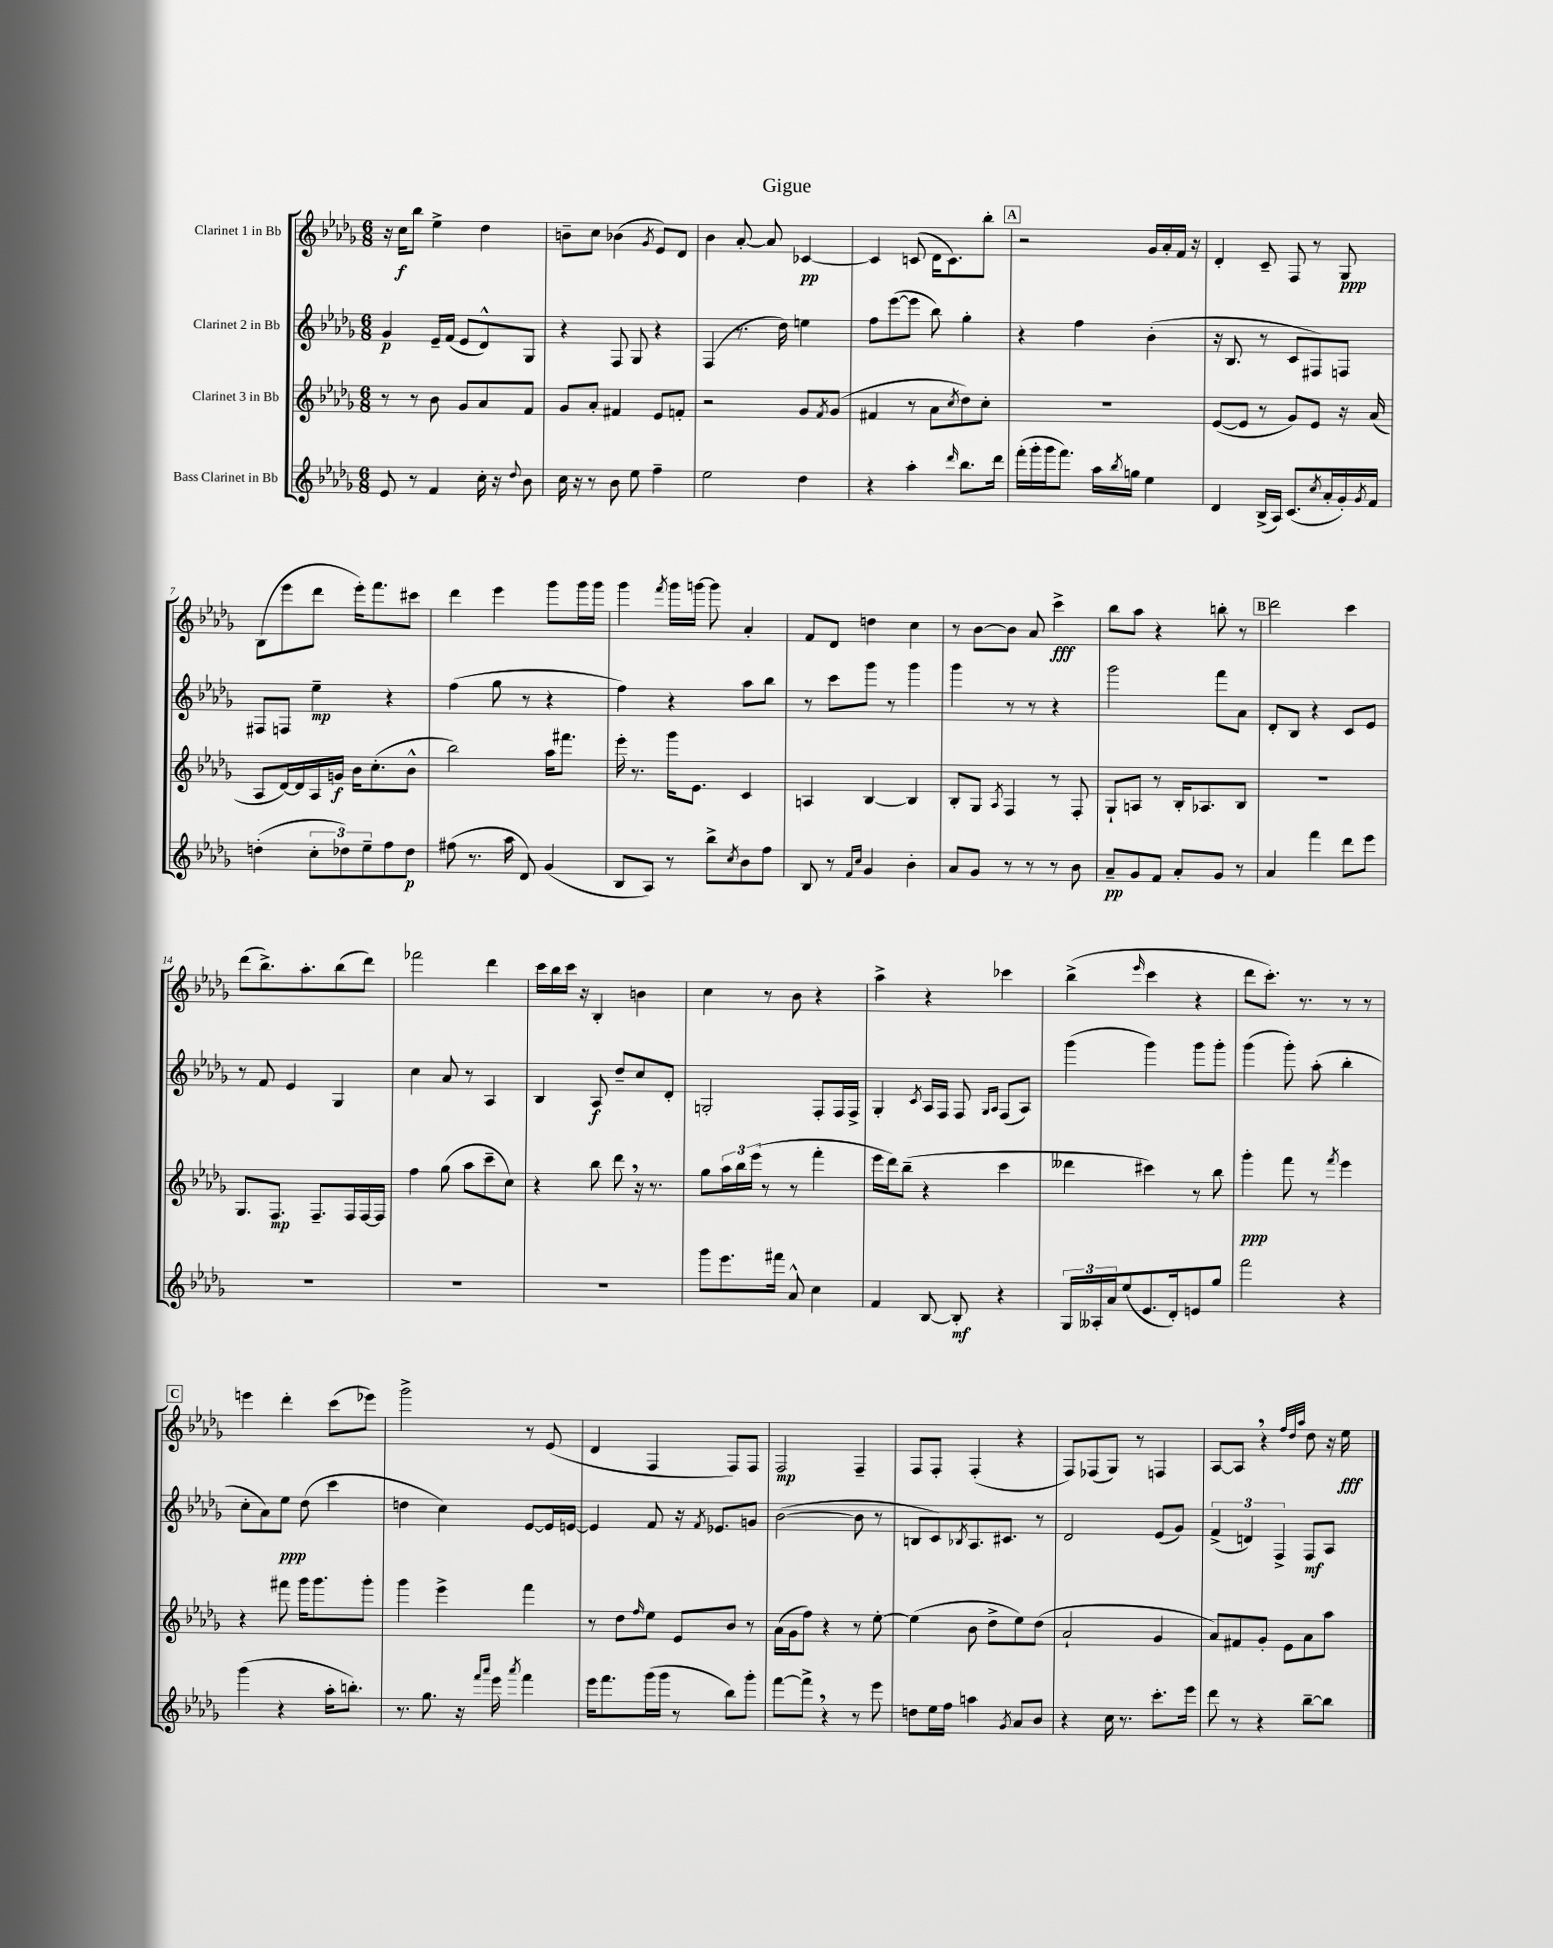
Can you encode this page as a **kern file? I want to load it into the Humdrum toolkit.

**kern	**kern	**kern	**kern
*staff4	*staff3	*staff2	*staff1
*clefG2	*clefG2	*clefG2	*clefG2
*k[b-e-a-d-g-]	*k[b-e-a-d-g-]	*k[b-e-a-d-g-]	*k[b-e-a-d-g-]
*M6/8	*M6/8	*M6/8	*M6/8
8e-/	8r	4g-/	16r
.	.	.	16cc\LK
8r	8r	.	8bb-\J
4f/	8b-\	16e-~/LL	4ee-^\
.	.	(16f/JJ	.
.	8g-/L	8e-/L	.
16cc'\	8a-/	8d-^^/)	4dd-\
16r	.	.	.
8qqdd-/	.	.	.
8b-\	8f/J	8G-/J	.
=	=	=	=
16cc\	8g-/L	4r	8b~\L
16r	.	.	.
8r	8a-'/J	.	8cc\J
8b-\	4f#/	8F/	(4b-\
8ee-\	.	8G-/	.
.	.	.	8qg-/
4ff~\	8e-/L	4r	8e-/L)
.	8f'/J	.	8d-/J
=	=	=	=
2ee-\	2r	(4F/	4b-\
.	.	8.r	[8a-'/
.	.	.	8a-/]
.	.	16dd-\)	.
4dd-\	8g-/L	4ee\	[4c-/
.	8qf/	.	.
.	(8g-/J	.	.
=	=	=	=
4r	4f#/	8ff\L	4c-/]
.	.	([8eee-\	.
4aa-'\	8r	8eee-\]J	(8c/
.	8a-\L	8bb-\)	16d-\LK
.	.	.	8.c\)
16qqddd-/	8qcc/	.	.
8.bb-\L	8dd-\)	4gg-'\	.
.	8cc'\J	.	8bb-'\J
16ddd-\Jk	.	.	.
=	=	=	=
(16fff'\LL	2.r	4r	2r
16ggg-'\	.	.	.
16ggg-\J	.	.	.
8.fff\J)	.	.	.
.	.	4ff\	.
16aa-\LL	.	.	.
8qbb-/	.	.	.
16gg\JJ	.	.	.
4ee-\	.	(4b-'\	16g-/LL
.	.	.	16a-'/
.	.	.	16f/JJ
.	.	.	16r
=	=	=	=
4d-/	([8e-/L	16r	4d-'/
.	.	8.B-/	.
.	8e-/]J	.	.
(16B-^/LL	8r	8r	8c~/
16A-/JJ)	.	.	.
(8.c/L	8g-/L)	8c/L	8F/
.	8e-/J	8F#/)	8r
8qcc/	.	.	.
16a-'/L	.	.	.
16g-'/)	16r	8F/J	8G-/
8qg-/	.	.	.
16f/JJ	(16a-/	.	.
=	=	=	=
(4dd'\	8A-/L	8F#/L	(8B-\L
.	[16d-/L)	8F/J	8eee-\
.	16d-/]	.	.
12cc'\L	16A-/	4ee-~\	8ddd-\J
.	16g/JJ	.	.
12dd-\)	.	.	.
.	16b-\LK	.	16eee-'\LK)
12ee-~\	.	.	.
.	(8.cc'\	.	8.fff\
8ff\	.	4r	.
8dd-\J	8b-^^\J	.	8ccc#\J
=	=	=	=
(8ff#\	2bb-\)	(4ff\	4ddd-\
8.r	.	.	.
.	.	8gg-\	4eee-\
16aa-\	.	.	.
8d-/)	.	8r	.
(4g-/	16aa-\LK	4r	8ggg-\L
.	8.fff#\J	.	.
.	.	.	16ggg-\L
.	.	.	16ggg-\JJ
=	=	=	=
8B-/L	16eee-'\	4ff\)	4ggg-\
.	8.r	.	.
8A-/J)	.	.	.
.	.	.	8qfff/
8r	16ggg-\LK	4r	16ggg-\LL
.	8.e-\J	.	[16ggg\JJ
8bb-^\L	.	.	8ggg\]
8qcc/	.	.	.
8b-\	4c/	8aa-\L	4a-'/
8ff\J	.	8bb-\J	.
=	=	=	=
8B-/	4A/	8r	8f/L
8r	.	8ccc\L	8d-/J
16qqf/LL	.	.	.
16qqcc/JJ	.	.	.
4g-/	[4B-/	8ggg-\J	4dd\
.	.	8r	.
4b-'\	4B-/]	4ggg-\	4cc\
=	=	=	=
8a-/L	8B-'/L	4ggg-\	8r
8g-/J	8G-/J	.	[8b-\L
.	8qA-/	.	.
8r	4F/	8r	8b-\]J
8r	.	8r	8a-/
8r	8r	4r	4ccc^\
8b-\	8F'/	.	.
=	=	=	=
8a-~/L	8G-`/L	2ggg-\	8bb-\L
8g-/	8A/J	.	8aa-\J
8f/J	8r	.	4r
8a-'/L	16B-'/LK	.	.
.	8.A-/	.	.
8g-/J	.	8fff\L	8bb'\
8r	8B-/J	8a-\J	8r
=	=	=	=
4a-/	2.r	8d-'/L	2ddd-\
.	.	8B-/J	.
4fff\	.	4r	.
8ddd-\L	.	8c/L	4ccc\
8eee-\J	.	8e-/J	.
=	=	=	=
2.r	8.G-/L	8r	(8ddd-\L
.	.	8f/	8.bb-^\)
.	8.F/J	.	.
.	.	4e-/	.
.	.	.	8.aa-'\
.	8.F~/L	.	.
.	.	4G-/	(8bb-\
.	16F/L	.	.
.	[16F/	.	8ddd-\J)
.	16F/]JJ	.	.
=	=	=	=
2.r	4ff\	4cc\	2fff-\
.	(8gg-\	8a-/	.
.	8aa-\L	8r	.
.	8ccc~\	4A-/	4ddd-\
.	8cc\J)	.	.
=	=	=	=
2.r	4r	4B-/	16ccc\LL
.	.	.	16bb-\
.	.	.	16ccc\JJ
.	.	.	16r
.	8bb-\	8A-/	4B-'/
.	8ddd-\	8dd-~/L	.
.	16r	8cc/	4b\
.	8.r	.	.
.	.	8d-'/J	.
=	=	=	=
8ggg-\L	8gg-\L	2G'/	4cc\
8.eee-\	24aa-\L	.	.
.	24bb-\	.	.
.	(24eee-\JJ	.	.
.	8r	.	8r
16fff#\Jk	.	.	.
8a-^^/	8r	.	8b-\
4cc\	4fff'\	8F'/L	4r
.	.	16F/L	.
.	.	16F^/JJ	.
=	=	=	=
4f/	16eee-\LL	4G-'/	4aa-^\
.	16ddd-\J)	.	.
.	(8bb-~\J	.	.
.	.	8qc/	.
[8B-/	4r	16A-/LL	4r
.	.	16F/JJ	.
8B-'/]	.	8F/	.
.	.	16qqG-/LL	.
.	.	16qqA-/JJ	.
4r	4ccc\	(8F/L	4ccc-\
.	.	8A-/J)	.
=	=	=	=
24G-/LL	4ddd--\	(4ggg-\	(4bb-^\
24A--'/	.	.	.
24a-/J	.	.	.
(8ee-/	.	.	.
.	.	.	16qqeee-/
8.e-/	4ccc#\)	4ggg-\)	4ccc\
16d-'/k)	.	.	.
8e/	8r	8ggg-\L	4r
8gg-/J	8bb-\	8ggg-'\J	.
=	=	=	=
2fff\	4ggg-'\	(4ggg-\	8ddd-\L
.	.	.	8.ccc'\J)
.	8fff\	8ggg-'\)	.
.	.	.	8.r
.	8r	(8aa-'\	.
.	8qfff/	.	.
4r	4eee-\	4bb-'\	8r
.	.	.	8r
=	=	=	=
(4ggg-\	4r	8cc'\L	4eee\
.	.	8a-\)	.
4r	8fff#\	8ee-\J	4ddd-'\
.	16ggg-\LK	(8dd-\	.
.	8.ggg-\	.	.
16aa-'\LK	.	4ccc\	(8ccc\L
8.bb'\J)	.	.	.
.	8ggg-'\J	.	8eee-\J)
=	=	=	=
8.r	4ggg-\	4dd\	2ggg-^\
8.gg-\	.	.	.
.	4eee-^\	4cc\)	.
16r	.	.	.
16qqfff/LL	.	.	.
16qqaaa-/JJ	.	.	.
16eee-\	.	.	.
8qaaa-/	.	.	.
4fff\	4fff\	[8e-/L	8r
.	.	16e-/]L	(8e-/
.	.	[16e/JJ	.
=	=	=	=
16eee-\LK	8r	4e/]	4d-/
8.fff\	.	.	.
.	8dd-\L	.	.
.	16qqff/	.	.
(16ggg-\L	8ee-\J	8f/	4F/
16ggg-\JJ	.	.	.
8r	8e-/L	16r	.
.	.	8qf/	.
.	.	8.e-/L	.
8bb-\L)	8b-/J	.	8F/L)
8ggg-'\J	8r	8g/J	8F/J
=	=	=	=
[8fff\L	(16a-\LL	([2b-\	2F/
.	16g-\J	.	.
8fff^\]J	8ff\J)	.	.
4r	4r	.	.
8r	8r	8b-\]	4F~/
8eee-\	[8ee-'\	8r	.
=	=	=	=
8dd\L	(4ee-\]	8B/L	8F/L
16ee-\L	.	8c/)	8F'/J
16ff\JJ	.	.	.
.	.	8qB-/	.
4aa\	8b-\	8.A-/	(4F'/
.	8dd-^\L	.	.
.	.	8.c#/J	.
8qg-/	.	.	.
8a-/L	8ee-\)	.	4r
8b-/J	(8dd-\J	8r	.
=	=	=	=
4r	2a-`/	2d-/	8F/L)
.	.	.	(8F-/
16cc\	.	.	8G-/J)
8.r	.	.	.
.	.	.	8r
8.ccc'\L	4g-/	(8e-/L	4F/
.	.	8g-/J)	.
16eee-\Jk	.	.	.
=	=	=	=
8ddd-\	8a-/L)	(6f^/	[8A-/L
8r	8f#/	.	8A-/]J
.	.	6d/)	.
4r	8g-'/J	.	4r
.	.	6F^/	.
.	8e-\L	.	.
.	.	.	32qqff/LLL
.	.	.	32qqdd-/
.	.	.	32qqaa-/JJJ
[8bb-~\L	8a-\	8F/L	8dd-\
8bb-\]J	8aa-\J	8A-/J	16r
.	.	.	16ee-\
==	==	==	==
*-	*-	*-	*-
